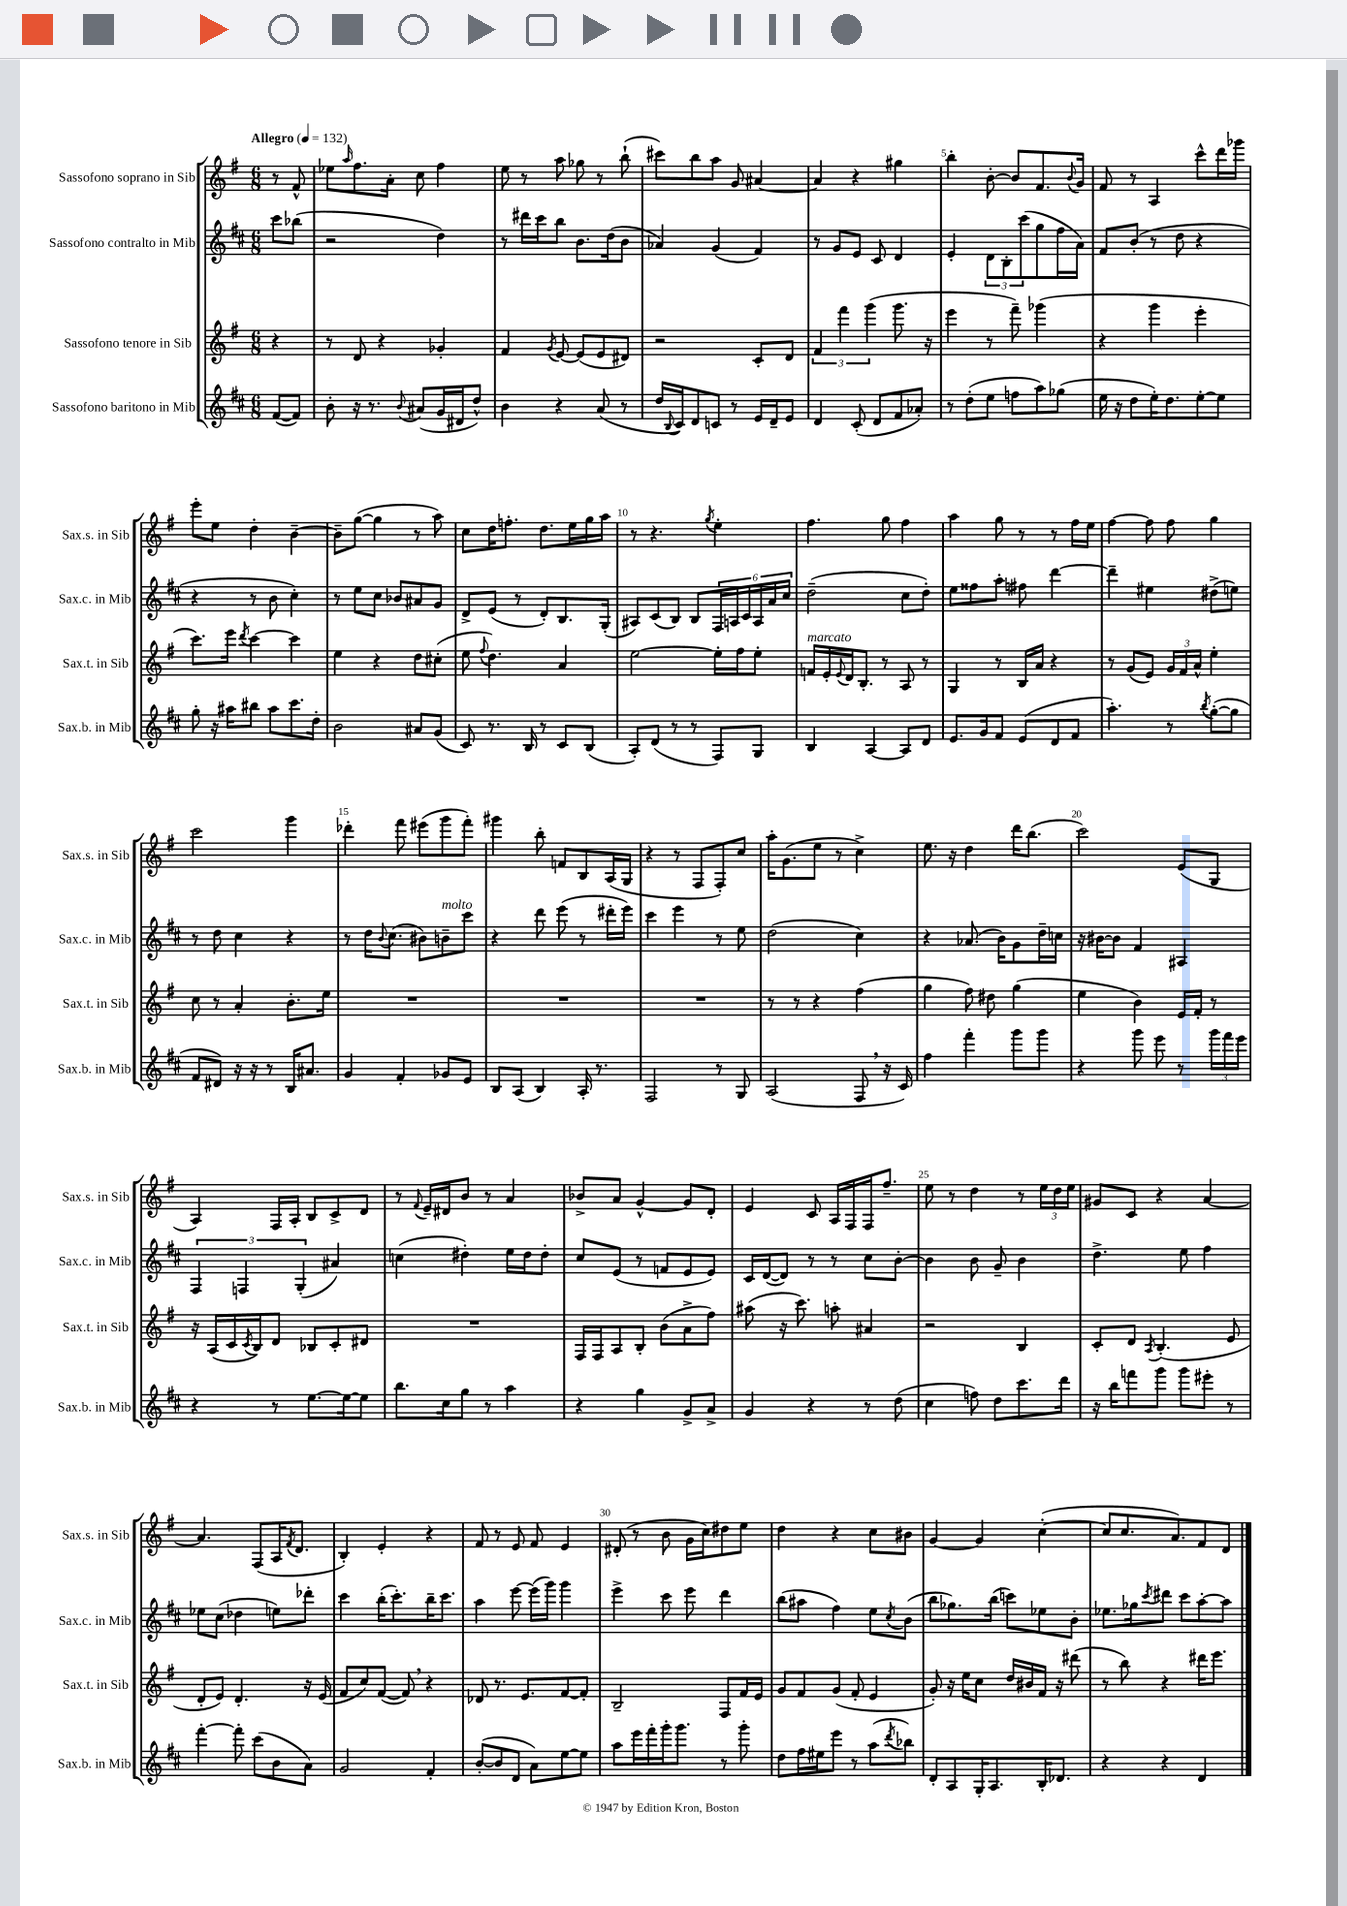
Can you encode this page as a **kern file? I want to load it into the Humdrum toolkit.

**kern	**kern	**kern	**kern
*part4	*part3	*part2	*part1
*staff4	*staff3	*staff2	*staff1
*I"Sassofono baritono in Mib	*I"Sassofono tenore in Sib	*I"Sassofono contralto in Mib	*I"Sassofono soprano in Sib
*I'Sax.b. in Mib	*I'Sax.t. in Sib	*I'Sax.c. in Mib	*I'Sax.s. in Sib
*clefG2	*clefG2	*clefG2	*clefG2
*k[f#c#]	*k[f#]	*k[f#c#]	*k[f#]
*M6/8	*M6/8	*M6/8	*M6/8
*MM132	*MM132	*MM132	*MM132
=	=	=	=
!	!	!	!LO:TX:a:B:t=Allegro
([8f#/L	4r	8ccc#\L	8r
8f#/J])	.	(8bb-X\J	8f#^^/
=1	=1	=1	=1
8b'\	8r	2r	8ee-X\L
.	.	.	16qqaa/
16r	8d/	.	8.ff#\
8.r	.	.	.
.	4r	.	.
.	.	.	16a'\Jk
8qqb/	.	.	.
(8a#X/L	.	.	8cc\
16g/L	4g-X'/	4dd\)	4ff#\
16d#X/J	.	.	.
8dd^^/J)	.	.	.
=2	=2	=2	=2
4b\	4f#/	8r	8ee\
.	.	16ddd#X\LL	8r
.	.	16ccc#\J	.
.	8qg/	.	.
4r	[8e/	8bb\J	8aa\
.	(8e/L]	8.b\L	8gg-X\
(8a/	8e/	.	8r
.	.	(16dd\k	.
8r	8d#X/J)	8b\J	(8bb`\
=3	=3	=3	=3
16dd/LL	2r	4a-X/)	8ccc#X\L)
8qqB/	.	.	.
16c#/J)	.	.	.
8d/	.	.	8bb\
8cn/J	.	(4g/	8aa\J
8r	.	.	8g/
16e/LL	8c'/L	4f#/)	[4a#X/
16d~/J	.	.	.
8e/J	8d/J	.	.
=4	=4	=4	=4
4d/	6f#/	8r	4a#/]
.	.	8g/L	.
.	6fff#\	.	.
(8c#'/	.	8e/J	4r
.	(6ggg\	.	.
8d/L	.	8c#/	.
8f#/	8.ggg\	4d/	4gg#X\
8a-X'/J)	.	.	.
.	16r	.	.
=5	=5	=5	=5
8r	4eee\	4e'/	4bb'\
(8dd'\L	.	.	.
8ee\J	8r	12d\L	[8b'\
.	.	12B'\	.
8ffn\L	8fff#~\)	.	8b/L]
.	.	(12ccc#\	.
8aa\)	(4ggg-X\	8gg\	8.f#/
(8gg-X\J	.	16ff#\L	.
.	.	.	8qqb/
.	.	16a\JJ)	16g/Jk
=6	=6	=6	=6
16ee\	4r	8f#/L	8f#/
16r	.	.	.
8dd\L	.	(8b'/J	8r
16ee'\K)	4ggg\	8r	4A/
8.dd\	.	.	.
.	.	8dd\	.
[8ee'\	4eee'\	4r	8ccc^^\L
8ee\J]	.	.	16ddd\L
.	.	.	16ggg-X\JJ
!!LO:LB:g=z
=7	=7	=7	=7
8gg'\	8.ccc\L)	4r	8eee'\L
16r	.	.	8ee\J
16aa#X\KL	16eee\Jk	.	.
.	8qddd/	.	.
8bb#X\J	[4ccc\	8r	4dd'\
8aa#\L	.	8b\	.
8.ccc#\	4ccc\]	4cc#'\)	[4b~\
16dd'\Jk	.	.	.
=8	=8	=8	=8
2b\	4ee\	8r	8b~\L]
.	.	8ee\L	([8gg\J
.	4r	8cc#\J	4gg\]
.	.	8b-X/L	.
8a#X/L	8dd\L	8a#X/	8r
(8g/J	(8cc#X'\J	8g/J	8aa\)
=9	=9	=9	=9
8c#/)	8ee\	8d^/L	8cc\L
.	8qqff#/	.	.
8.r	4.dd\)	(8e/J	16dd\K
.	.	.	8.ffn'\J
.	.	8r	.
16B/	.	.	.
8r	.	8d'/L)	8.dd\L
8c#/L	4a/	8.B/	.
.	.	.	16ee\L
(8B/J	.	.	16gg\
.	.	(16G'/Jk	16aa\JJ
=10	=10	=10	=10
8A'/L)	[2ee\	8A#X/L)	8r
(8d/J	.	(8c#/	4.r
8r	.	8B/J)	.
8r	.	8B/L	.
.	.	.	8qgg/
8F#/L)	16ee'\LL]	24F#/L	4ee'\
.	.	24An/	.
.	16ff#\J	.	.
.	.	24c#/	.
8G/J	8ee'\J	24A/	.
.	.	24a/	.
.	.	24cc#/JJ	.
=11	=11	=11	=11
!	!LO:TX:a:i:t=marcato	!	!
4B/	16fn/LL	(2dd~\	4.ff#\
.	16e'/	.	.
.	8qqe/	.	.
.	16d/J	.	.
.	8.B'/J	.	.
[4A/	.	.	.
.	8r	.	8gg\
8A/L]	8A/	8cc#\L	4ff#\
8d/J	8r	8dd'\J)	.
=12	=12	=12	=12
8.e/L	4G/	8ee\L	4aa\
.	.	8ff##X\	.
16g/k	.	.	.
8f#/J	8r	8aa'\J	8gg\
(8e/L	16B/LL	8ff#X\	8r
.	16a/JJ	.	.
8d/	4r	[4ddd\	8r
8f#/J	.	.	16ff#\LL
.	.	.	16ee\JJ
=13	=13	=13	=13
4.aa'\)	8r	4ddd~\]	[4ff#\
.	(8g/L	.	.
.	8e/J)	4ee#X\	8ff#\]
8r	24g/LL	.	8ff#\
.	24f#/	.	.
.	24a^^/JJ	.	.
8qbb/	.	.	.
([8gg'\L	4ee'\	(8dd#X^\L	4gg\
8gg\J]	.	8een\J)	.
!!LO:LB:g=z
=14	=14	=14	=14
8f#/L	8cc\	8r	2ccc\
8d#X/J)	8r	8dd\	.
16r	4a'/	4cc#\	.
16r	.	.	.
8r	.	.	.
16B/KL	8.b'\L	4r	4ggg\
8.a#X/J	.	.	.
.	16ee\Jk	.	.
=15	=15	=15	=15
4g/	2.r	8r	4ddd-X'\
.	.	16dd\KL	.
.	.	8qqb/	.
.	.	(8.cc#\J	.
4f#'/	.	.	8fff#\
.	.	8b#X\L)	(8eee#X\L
!	!	!LO:TX:a:i:t=molto	!
8g-X/L	.	8bn~\	8ggg\
8e/J	.	8ccc#\J	8fff#'\J)
=16	=16	=16	=16
8B/L	2.r	4r	4ggg#X\
(8A/J	.	.	.
4B/)	.	8ddd\	8bb'\
.	.	(8eee\	8fn/L
16A'/	.	8r	8B/
8.r	.	.	.
.	.	16ddd#X'\LL	(16A/L
.	.	16eee\JJ)	16G/JJ
=17	=17	=17	=17
2F#/	2.r	4ccc#\	4r
.	.	4eee\	8r
.	.	.	8F#/L
8r	.	8r	8F#'/)
8G/	.	8ee\	8cc/J
=18	=18	=18	=18
(2A/	8r	(2dd\	16aa'\KL
.	.	.	(8.g\
.	8r	.	.
.	4r	.	8ee\J
.	.	.	8r
8F#,/	(4ff#\	4cc#\)	4cc^\)
16r	.	.	.
16c#/)	.	.	.
=19	=19	=19	=19
4ff#\	4gg\	4r	8.ee\
.	.	.	16r
4fff#'\	8ff#\)	(8.a-X/	4dd\
.	8dd#X\	.	.
.	.	16b\KL)	.
8ggg\L	(4gg\	8g\	16ddd\KL
.	.	.	(8.bb\J
8ggg\J	.	16dd~\L	.
.	.	16ccn\JJ	.
=20	=20	=20	=20
4r	4ee\	16r	2ccc\)
.	.	[16b#X\KL	.
.	.	8b#\J]	.
8ggg\	4b\)	4f#/	.
8eee\	.	.	.
8r	16e/LL	4A#X/	(8e/L
.	16f#'/JJ	.	.
24ggg\LL	8r	.	8G/J
24fff#\	.	.	.
24eee\JJ	.	.	.
!!LO:LB:g=z
=21	=21	=21	=21
4r	16r	6F#/	4A/)
.	(16A/LL	.	.
.	16c/	.	.
.	.	6Fn/	.
.	8qc/	.	.
.	16B/J)	.	.
8r	8d/J	.	16F#/LL
.	.	.	16A'/JJ
.	.	(6G'/	.
[8.ee\L	8B-X/L	.	8B/L
.	8c'/	4a#X/)	8c^/
16ee\k_	.	.	.
8ee\J]	8d#X/J	.	8d/J
=22	=22	=22	=22
8.bb\L	2.r	(4ccn\	8r
.	.	.	8qqf#/
.	.	.	16e~/LL
16cc#\k	.	.	16d#X/J
8gg\J	.	4dd#X'\)	8b/J
8r	.	.	8r
4aa\	.	16ee\LL	4a/
.	.	16dd#\J	.
.	.	8dd#'\J	.
=23	=23	=23	=23
4r	16F#/LL	8cc#/L	8b-X^/L
.	16F#/J	.	.
.	8A/	(8e/J	8a/J
4gg\	8B'/J	8r	[4g^^/
.	(8b\L	8fn/L	.
8g^/L	8a^\	8e/	8g/L]
8a^/J	8ff#\J)	8e/J)	8d'/J
=24	=24	=24	=24
4g/	(8aa#X\	16c#/LL	4e/
.	.	([16d/J	.
.	16r	8d/J])	.
.	8.ccc\)	.	.
4r	.	8r	8c/
.	8aan'\	8r	16A/LL
.	.	.	16F#/
8r	4a#X/	8cc#\L	16F#/J
.	.	.	8.ff#~/J
(8dd\	.	[8b'\J	.
=25	=25	=25	=25
4cc#\	2r	4b\]	8ee\
.	.	.	8r
8ffn\)	.	8b\	4dd\
8dd\L	.	8g~/	.
8.ccc#\	4B/	4b\	8r
.	.	.	24ee\LL
.	.	.	24dd\
16ddd\Jk	.	.	.
.	.	.	24ee\JJ
=26	=26	=26	=26
16r	8c'/L	4.dd^\	8g#X/L
16bb\KL	.	.	.
8fffn\	8d/J	.	8c/J
.	8qA/	.	.
8ggg\J	(4.B'/	.	4r
8ggg\L	.	8ee\	.
8eee#X'\J	.	4ff#\	[4a/
8r	8e/	.	.
!!LO:LB:g=z
=27	=27	=27	=27
[4fff#'\	8d'/L	8ee-X\L	4.a/]
.	8e/J)	(8cc#\J	.
8fff#'\]	4.d'/	4dd-X\	.
(8ccc#\L	.	.	(8F#/L
8b\	.	8een\L)	16A/K
.	.	.	8qf#/
.	.	.	8.d/J
8a\J)	16r	8ddd-X'\J	.
.	(16e/	.	.
=28	=28	=28	=28
2g/	8f#/L	4ccc#\	4B'/)
.	8cc/)	.	.
.	([8f#/J	(16bb'\KL	4e'/
.	.	8.ccc#'\)	.
.	8f#,/])	.	.
4f#'/	4r	16bb~\K	4r
.	.	8.ccc#\J	.
=29	=29	=29	=29
([8b'/L	8d-X/	4aa\	8f#/
8b/]	8.r	.	8r
8d/J	.	[8eee\	8e/
.	8.e/L	.	.
8a\L)	.	(16eee\LL]	8f#/
.	.	16ggg\JJ)	.
[8ee\	[8f#/	4ggg\	4e/
8ee\J]	8f#'/J]	.	.
=30	=30	=30	=30
8aa\L	2B~/	4eee^\	(8d#X'/
16eee\L	.	.	8r
16fff#'\	.	.	.
16ggg'\J	.	8ccc#\	8b\
8.ggg\J	.	.	.
.	.	8eee\	16g\LL
.	.	.	16cc\J)
8r	8F#/L	4ddd\	8dd#X\
8ggg'\	16f#/L	.	8ee\J
.	16e/JJ	.	.
=31	=31	=31	=31
8dd\L	8g/L	(8bb\L	4dd\
16ff#\L	8f#/	8aa#X\J	.
16ee#X\J	.	.	.
8eee\J	(8g/J	4ff#\)	4r
8r	8f#'/	.	.
(8aa\L	4e/	8ee\L	8cc\L
8qddd/	.	8qcc#/	.
8bb-X\J)	.	(8b\J	8b#X\J
=32	=32	=32	=32
8d'/L	8g'/)	8bb\L	[4g/
8A/	16r	8.gg-X\)	.
.	16ee\KL	.	.
16G'/K	8cc\J	.	4g/]
8.A/	.	(16bb\Jk	.
.	16dd/LL	8cccn\L)	.
.	16b#X/	.	.
16B'/K	16f#/JJ	8ee-X\	([4cc'\
8.d-X/J	16r	.	.
.	(8ddd#X\	8b'\J	.
=33	=33	=33	=33
4r	8r	8.ee-X\L	8cc/L]
.	8bb\)	.	8.cc/
.	.	16gg-X\k	.
.	.	8qccc#/	.
4r	4r	8ddd#X\J	.
.	.	.	8.a/)
.	.	8ccc#\L	.
4d/	16ddd#X\KL	[8aa'\	8f#/
.	8.eee\J	.	.
.	.	8aa\J]	8d/J
==	==	==	==
*-	*-	*-	*-
